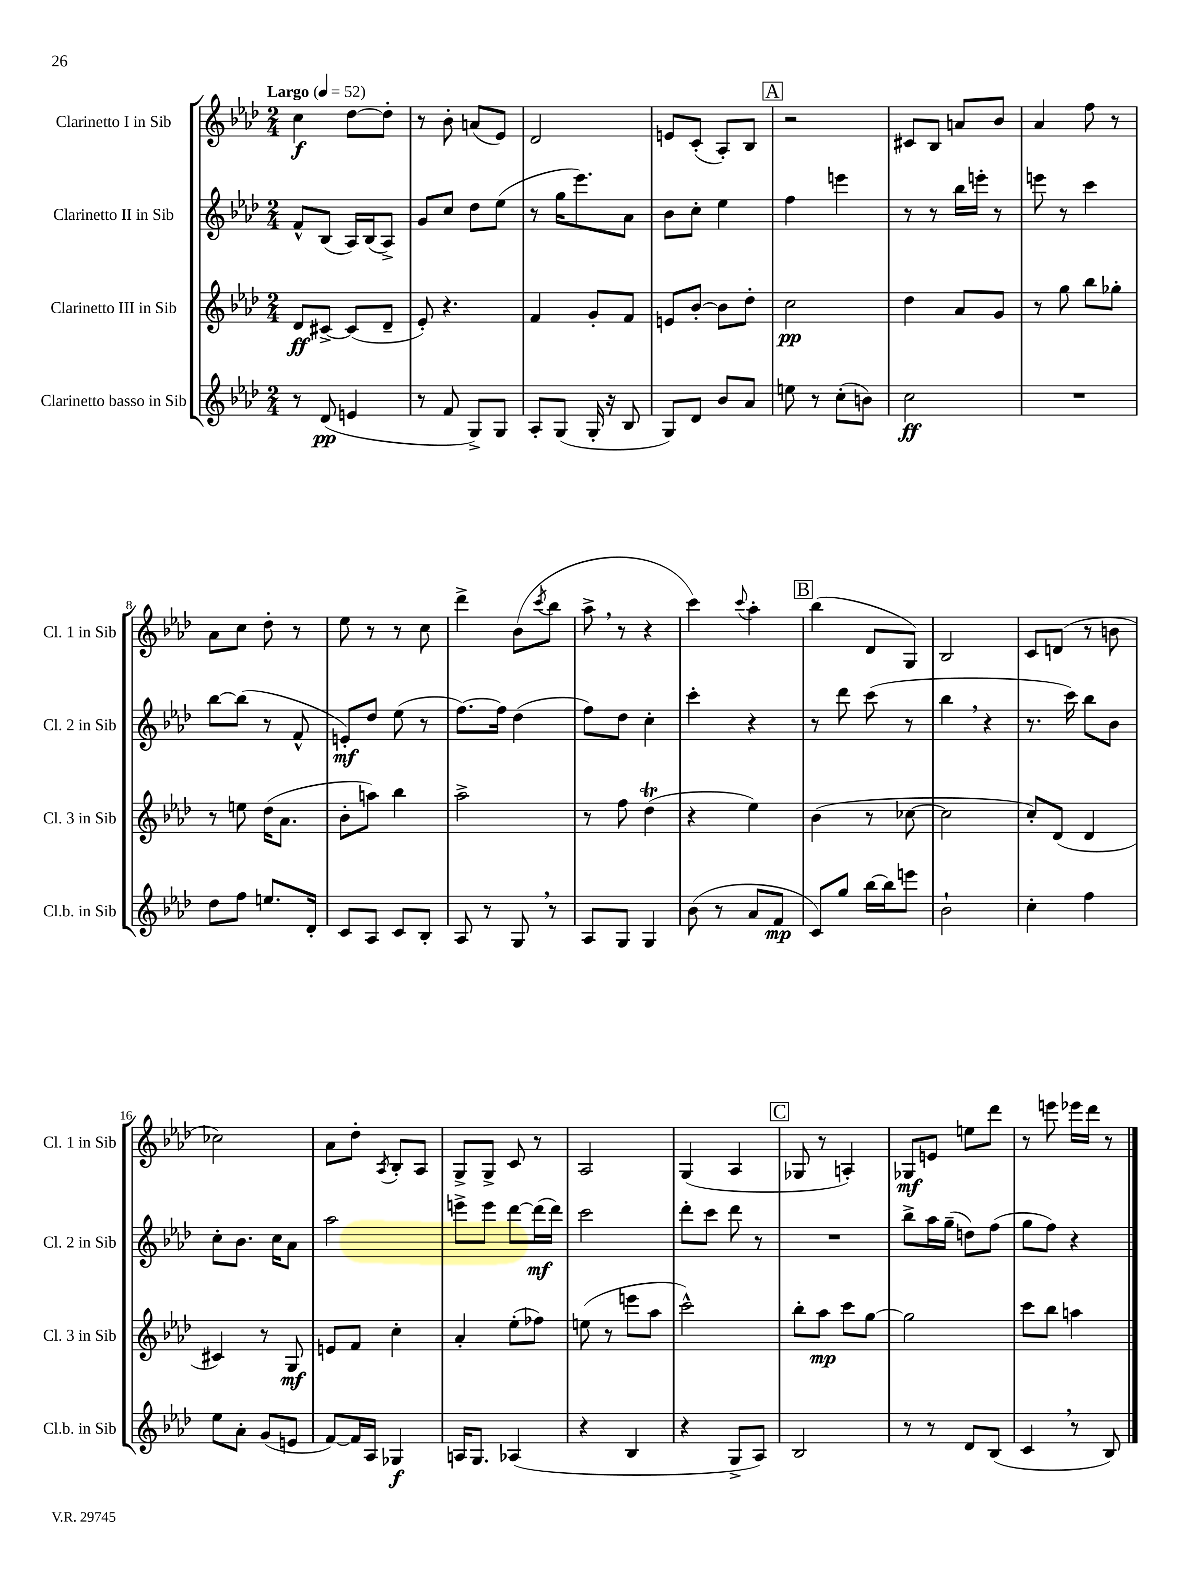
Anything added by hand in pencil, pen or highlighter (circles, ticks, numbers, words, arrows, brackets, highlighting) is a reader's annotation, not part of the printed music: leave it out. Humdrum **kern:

**kern	**kern	**kern	**kern
*staff4	*staff3	*staff2	*staff1
*clefG2	*clefG2	*clefG2	*clefG2
*k[b-e-a-d-]	*k[b-e-a-d-]	*k[b-e-a-d-]	*k[b-e-a-d-]
*M2/4	*M2/4	*M2/4	*M2/4
*MM52	*MM52	*MM52	*MM52
8r	8d-	8f^^	4cc
(8d-	[8c#^	(8B-	.
4e	(8c#]	16A-)	[8dd-
.	.	(16B-	.
.	8d-~	8A-^)	8dd-']
=	=	=	=
8r	8e-')	8g	8r
8f	4.r	8cc	8b-'
8G^)	.	8dd-	(8a
8G	.	(8ee-	8e-)
=	=	=	=
8A-'	4f	8r	2d-
(8G	.	16gg	.
.	.	8.eee-)	.
16G'	8g'	.	.
16r	.	.	.
8B-	8f	8a-	.
=	=	=	=
8G)	8e	8b-	8e
8d-	[8b-'	8cc'	(8c'
8b-	8b-]	4ee-	8A-')
8a-	8dd-'	.	8B-
=	=	=	=
8ee	2cc	4ff	2r
8r	.	.	.
(8cc'	.	4eee	.
8b)	.	.	.
=	=	=	=
2cc	4dd-	8r	8c#
.	.	8r	8B-
.	8a-	16bb-	8a
.	.	16eee'	.
.	8g	8r	8b-
=	=	=	=
2r	8r	8eee	4a-
.	8gg	8r	.
.	8bb-	4ccc	8ff
.	8gg-'	.	8r
=	=	=	=
8dd-	8r	[8bb-	8a-
8ff	8ee	(8bb-]	8cc
8.ee	(16dd-	8r	8dd-'
.	8.a-	.	.
.	.	8f^^	8r
16d-'	.	.	.
=	=	=	=
8c	8b-'	8e')	8ee-
8A-	8aa)	8dd-	8r
8c	4bb-	(8ee-	8r
8B-'	.	8r	8cc
=	=	=	=
8A-	2aa-^	[8.ff)	4ddd-^
8r	.	.	.
.	.	16ff]	.
8G	.	(4dd-	(8b-
.	.	.	8qccc
8r	.	.	8bb-
=	=	=	=
8A-	8r	8ff)	8aa-^
8G	8ff	8dd-	8r
4G	(4dd-	4cc'	4r
=	=	=	=
(8b-	4r	4ccc'	4ccc)
8r	.	.	.
.	.	.	8qqccc
8a-	4ee-)	4r	4aa-'
8f	.	.	.
=	=	=	=
8c)	(4b-	8r	(4bb-
8gg	.	8ddd-	.
[16bb-	8r	(8ccc	8d-
16bb-]	.	.	.
8eee	[8cc-	8r	8G)
=	=	=	=
2b-`	2cc-]	4bb-	2B-
.	.	4r	.
=	=	=	=
4cc'	8cc')	8.r	8c
.	(8d-	.	(8d
.	.	16ccc)	.
4ff	4d-	8bb-	8r
.	.	8b-	8b
=	=	=	=
8ee-	4c#)	8cc'	2cc-)
8a-'	.	8.b-	.
(8g	8r	.	.
.	.	16cc	.
8e	8G	8a-	.
=	=	=	=
[8f)	8e	2aa-	8a-
16f]	8f	.	8dd-'
16A-	.	.	.
.	.	.	8qA-
4G-	4cc'	.	8B-'
.	.	.	8A-
=	=	=	=
16A	4a-'	8eee^	8G^
8.G	.	.	.
.	.	8eee	8G^
(4A-	(8ee-'	[8ddd-	8c
.	8ff-)	(16ddd-]	8r
.	.	16ddd-)	.
=	=	=	=
4r	(8ee	2ccc	2A-
.	8r	.	.
4B-	8eee	.	.
.	8aa-	.	.
=	=	=	=
4r	2ccc^^)	8ddd-'	(4G
.	.	8ccc	.
8G^	.	8ddd-	4A-
8A-)	.	8r	.
=	=	=	=
2B-	8bb-'	2r	8G-
.	8aa-	.	8r
.	8ccc	.	4A')
.	[8gg	.	.
=	=	=	=
8r	2gg]	8bb-^	8G-
8r	.	16aa-	8e
.	.	(16gg~	.
8d-	.	8dd)	8ee
(8B-	.	(8ff	8ddd-
=	=	=	=
4c	8ccc	8gg	8r
.	8bb-	8ff)	8eee
8r	4aa	4r	16eee-
.	.	.	16ddd-
8B-)	.	.	8r
==	==	==	==
*-	*-	*-	*-
